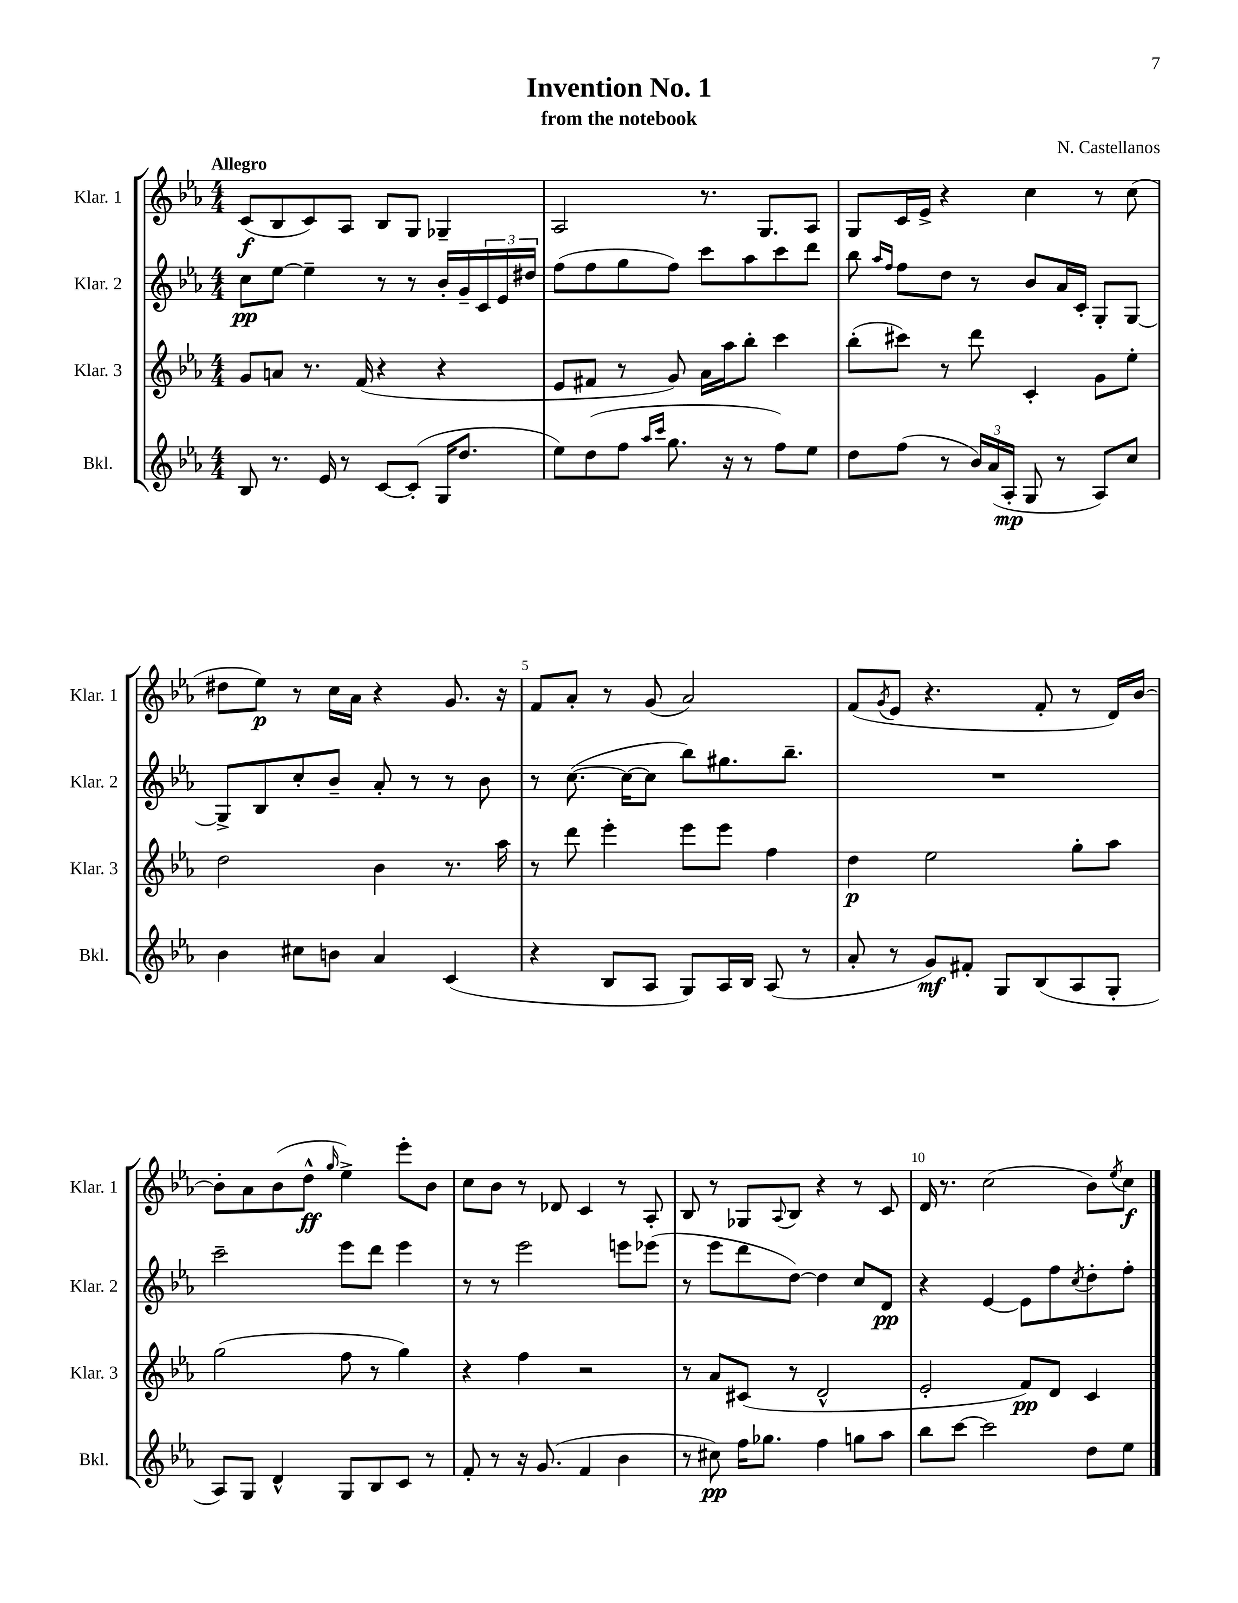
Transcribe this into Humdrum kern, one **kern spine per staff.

**kern	**kern	**kern	**kern
*staff4	*staff3	*staff2	*staff1
*clefG2	*clefG2	*clefG2	*clefG2
*k[b-e-a-]	*k[b-e-a-]	*k[b-e-a-]	*k[b-e-a-]
*M4/4	*M4/4	*M4/4	*M4/4
8B-/	8g/L	8cc\L	(8c/L
8.r	8a/J	[8ee-\J	8B-/
.	8.r	4ee-~\]	8c/)
16e-/	.	.	.
8r	.	.	8A-/J
.	(16f/	.	.
[8c/L	4r	8r	8B-/L
(8c'/]J	.	8r	8G/J
16G/LK	4r	16b-'/LL	4G-~/
8.dd/J	.	16g~/	.
.	.	24c/	.
.	.	24e-/	.
.	.	24dd#/JJ	.
=	=	=	=
8ee-\L)	8e-/L	(8ff\L	2A-/
(8dd\	8f#/J	8ff\	.
8ff\J	8r	8gg\	.
16qqaa-/LL	.	.	.
16qqccc/JJ	.	.	.
8.gg\	8g/)	8ff\J)	.
.	16a-\LL	8ccc\L	8.r
16r	16aa-\J	.	.
8r	8bb-'\J	8aa-\	.
.	.	.	8.G/L
8ff\L)	4ccc\	8ccc\	.
8ee-\J	.	8ddd\J	8A-/J
=	=	=	=
8dd\L	(8bb-'\L	8bb-\	8G/L
.	.	16qqaa-/LL	.
.	.	16qqff/JJ	.
(8ff\J	8ccc#\J)	8ff\L	16c/L
.	.	.	16e-^/JJ
8r	8r	8dd\J	4r
24b-/LL)	8ddd\	8r	.
(24a-/	.	.	.
24A-'/JJ	.	.	.
8G/	4c'/	8b-/L	4cc\
8r	.	16a-/L	.
.	.	16c'/JJ	.
8A-/L)	8g\L	8G'/L	8r
8cc/J	8ee-'\J	[8G/J	(8cc\
=	=	=	=
4b-\	2dd\	8G^/]L	8dd#\L
.	.	8B-/	8ee-\J)
8cc#\L	.	8cc'/	8r
8b\J	.	8b-~/J	16cc\LL
.	.	.	16a-\JJ
4a-/	4b-\	8a-'/	4r
.	.	8r	.
(4c/	8.r	8r	8.g/
.	.	8b-\	.
.	16aa-\	.	16r
=	=	=	=
4r	8r	8r	8f/L
.	8ddd\	([8.cc\	8a-'/J
8B-/L	4eee-'\	.	8r
.	.	16cc\_LK	.
8A-/J	.	8cc\]J	(8g/
8G/L)	8eee-\L	8bb-\L)	2a-/)
16A-/L	8eee-\J	8.gg#\	.
16B-/JJ	.	.	.
(8A-/	4ff\	.	.
.	.	8.bb-~\J	.
8r	.	.	.
=	=	=	=
8a-'/	4dd\	1r	(8f/L
.	.	.	8qg/
8r	.	.	8e-/J
8g/L)	2ee-\	.	4.r
8f#'/J	.	.	.
8G/L	.	.	.
(8B-/	.	.	8f'/
8A-/	8gg'\L	.	8r
8G'/J	8aa-\J	.	16d/LL)
.	.	.	[16b-/JJ
=	=	=	=
8A-/L)	(2gg\	2ccc~\	8b-'\]L
8G/J	.	.	8a-\
4d^^/	.	.	(8b-\
.	.	.	8dd^^\J
.	.	.	16qqgg/
8G/L	8ff\	8eee-\L	4ee-^\)
8B-/	8r	8ddd\J	.
8c/J	4gg\)	4eee-\	8eee-'\L
8r	.	.	8b-\J
=	=	=	=
8f'/	4r	8r	8cc\L
8r	.	8r	8b-\J
16r	4ff\	2eee-\	8r
(8.g/	.	.	.
.	.	.	8d-/
4f/	2r	.	4c/
4b-\	.	8eee\L	8r
.	.	(8eee-\J	8A-'/
=	=	=	=
8r	8r	8r	8B-/
8cc#\)	8a-/L	8eee-\L	8r
16ff\LK	(8c#/J	8ddd\	8G-/L
8.gg-\J	.	.	.
.	.	.	8qqA-/
.	8r	[8dd\J)	8B-/J
4ff\	2d^^/	4dd\]	4r
8gg\L	.	8cc/L	8r
8aa-\J	.	8d/J	8c/
=	=	=	=
8bb-\L	2e-'/	4r	16d/
.	.	.	8.r
[8ccc\J	.	.	.
2ccc\]	.	[4e-/	(2cc\
.	8f/L)	8e-\]L	.
.	8d/J	8ff\	.
.	.	8qcc/	.
8dd\L	4c/	8dd'\	8b-\L)
.	.	.	8qee-/
8ee-\J	.	8ff'\J	8cc\J
==	==	==	==
*-	*-	*-	*-
